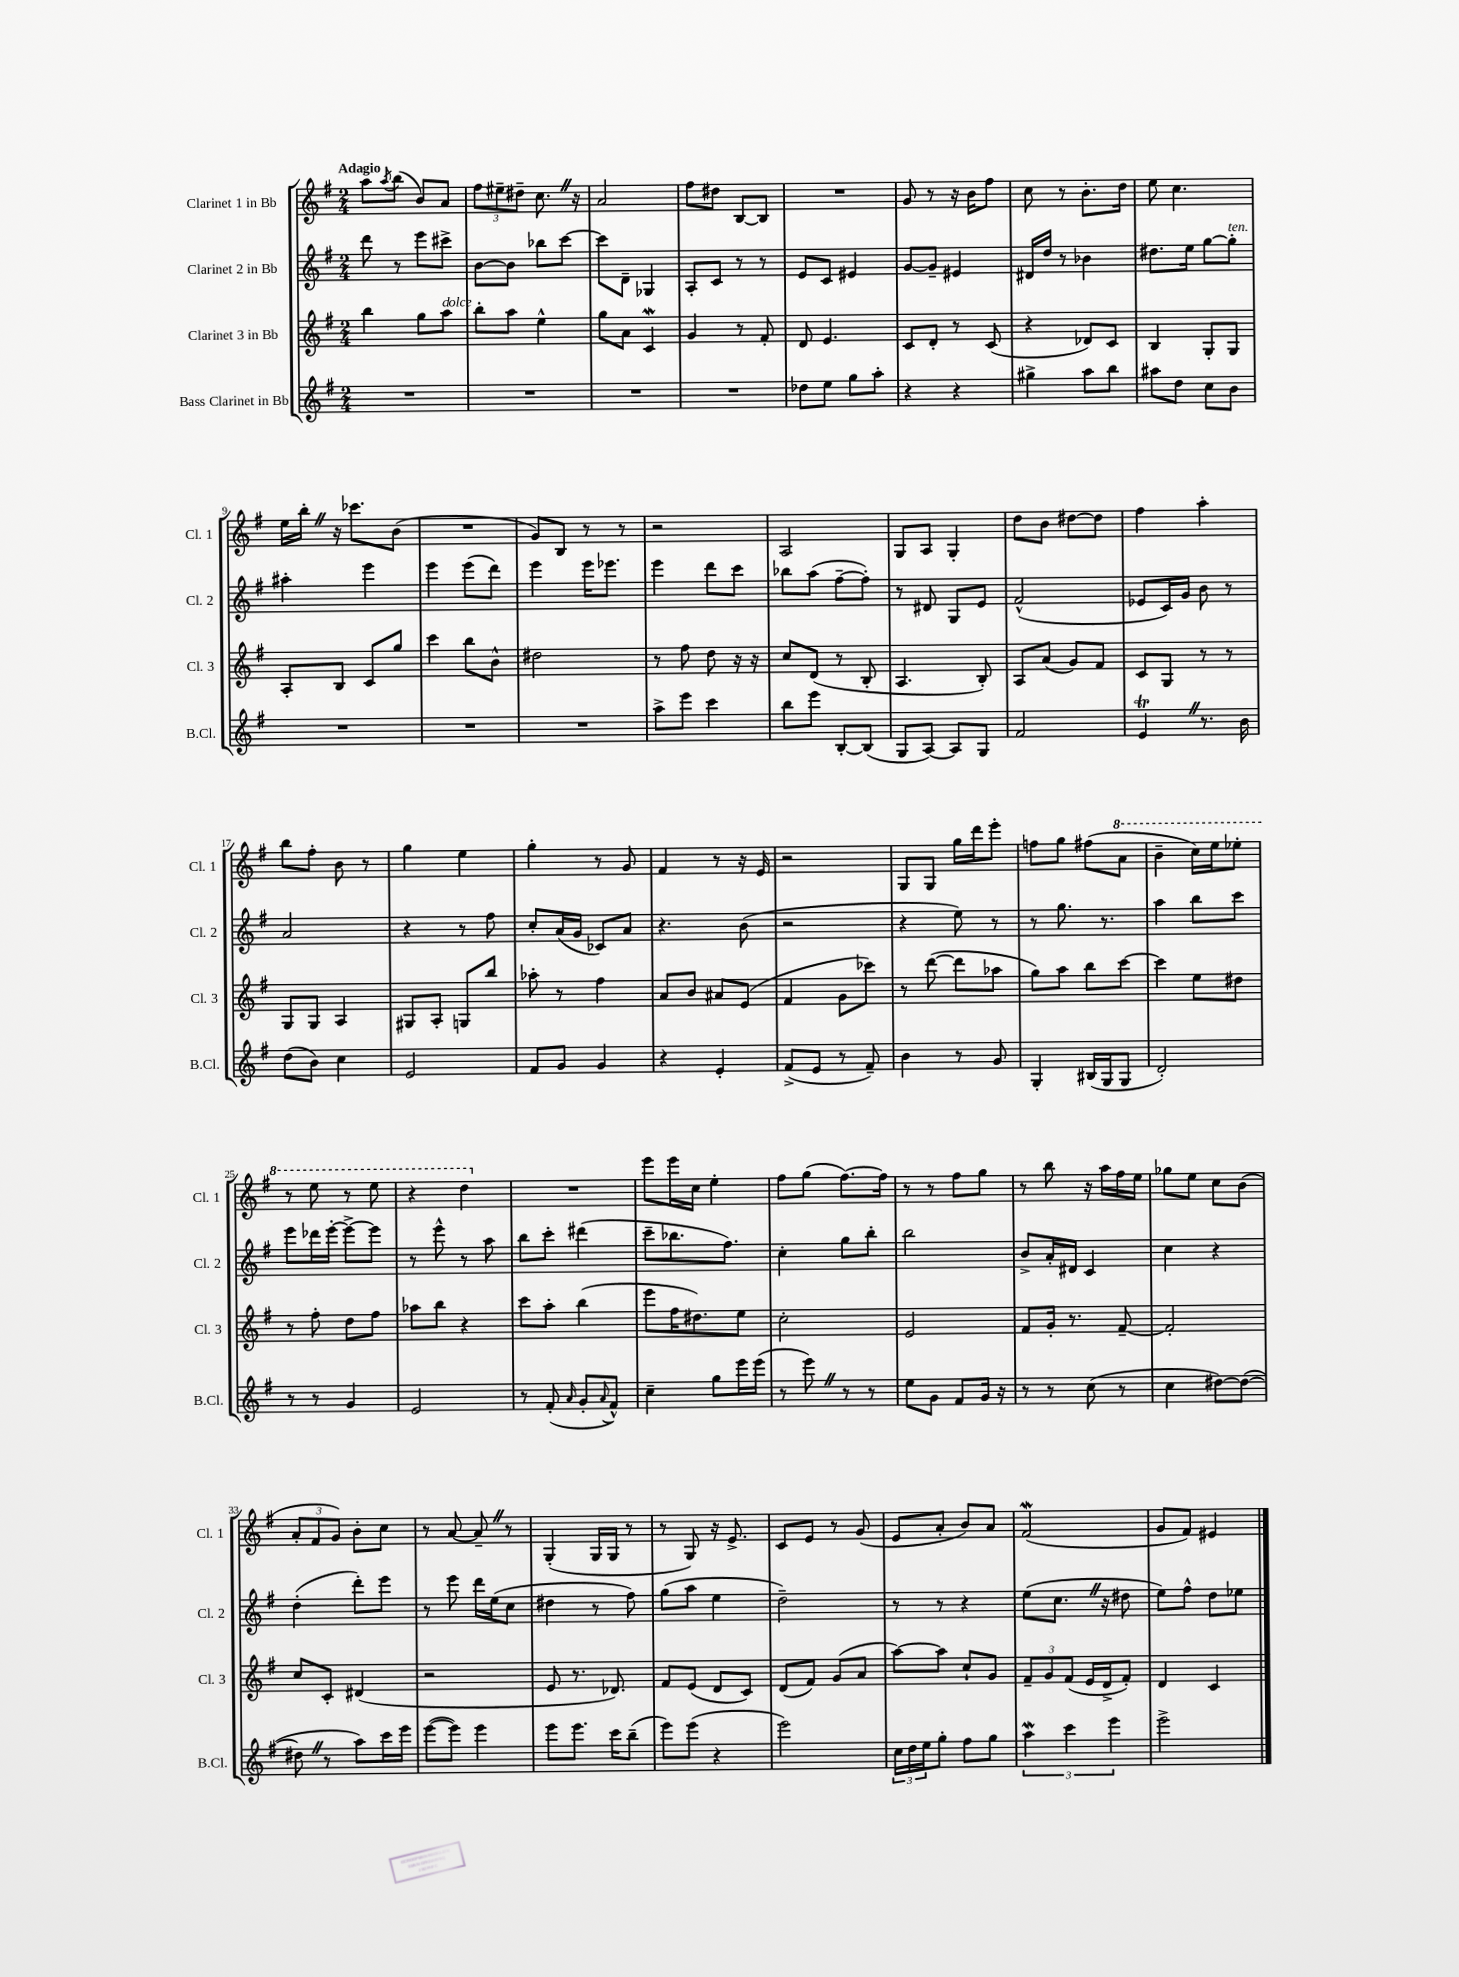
<<
\new StaffGroup <<
\new Staff = "s0" \with { instrumentName = "Clarinet 1 in Bb" shortInstrumentName = "Cl. 1" } {
    \clef treble \key g \major \numericTimeSignature \time 2/4 \tempo "Adagio"
    a''8 \acciaccatura { a''8 } b''8( b'8) a'8 |
    \tuplet 3/2 { fis''8 eis''8-- dis''8-- } c''8. \once \override BreathingSign.text = \markup { \musicglyph "scripts.caesura.straight" } \breathe r16 |
    a'2 |
    fis''8 dis''8 b8~ b8 |
    R2 |
    g'8 r8 r16 b'16 fis''8 |
    c''8 r8 b'8.-. d''16 |
    e''8 c''4. |
    e''16 b''16-. \once \override BreathingSign.text = \markup { \musicglyph "scripts.caesura.straight" } \breathe r16 ces'''8. b'8( |
    R2 |
    g'8) b8 r8 r8 |
    r2 |
    a2 |
    g8 a8 g4-. |
    d''8 b'8 dis''8~ dis''8 |
    fis''4 a''4-. |
    b''8 fis''8-. b'8 r8 |
    g''4 e''4 |
    g''4-. r8 g'8 |
    fis'4 r8 r16 e'16 |
    r2 |
    g8 g8 g''16 d'''16 e'''8-. |
    f''8 g''8 fis''8( \ottava #1 a''8 |
    b''4-- c'''16) e'''16 ees'''8-. |
    r8 e'''8 r8 e'''8 |
    r4 d'''4 \ottava #0 |
    R2 |
    e'''8 e'''16 c''16 e''4-. |
    fis''8 g''8( fis''8.~) fis''16 |
    r8 r8 fis''8 g''8 |
    r8 b''8 r16 a''16 fis''16 e''16 |
    ges''8 e''8 c''8 b'8( |
    \tuplet 3/2 { a'8-. fis'8 g'8) } b'8-. c''8 |
    r8 a'8~ a'8-- \once \override BreathingSign.text = \markup { \musicglyph "scripts.caesura.straight" } \breathe r8 |
    g4-.( g16 g16 r8 |
    r8 g8) r16 e'8.-> |
    c'8 e'8 r8 g'8( |
    e'8 a'8-. b'8) a'8 |
    fis'2\mordent( |
    g'8 fis'8) eis'4 \bar "|." |
}
\new Staff = "s1" \with { instrumentName = "Clarinet 2 in Bb" shortInstrumentName = "Cl. 2" } {
    \clef treble \key g \major \numericTimeSignature \time 2/4
    d'''8 r8 e'''8 cis'''8-> |
    b'8~ b'8 bes''8 c'''8~ |
    c'''8 d'8-- ges4 |
    a8-. c'8 r8 r8 |
    e'8 c'8 eis'4 |
    g'8~ g'8-- eis'4 |
    dis'16 d''16 r8 bes'4 |
    dis''8. e''16 g''8~ g''8-.^\markup { \italic "ten." } |
    ais''4-. e'''4 |
    e'''4 e'''8( d'''8) |
    e'''4 e'''16 ees'''8. |
    e'''4 d'''8 c'''8 |
    bes''8 a''8( fis''8~-- fis''8-.) |
    r8 dis'8 g8 e'8 |
    fis'2-^( |
    ees'8 c'16) g'16 b'8 r8 |
    a'2 |
    r4 r8 fis''8 |
    c''8-. a'16( g'16 ces'8) a'8 |
    r4. b'8( |
    r2 |
    r4 e''8) r8 |
    r8 g''8. r8. |
    a''4 b''8 c'''8 |
    e'''8 des'''16 e'''16~-. e'''8~-> e'''8 |
    r8 e'''8-^ r8 a''8 |
    b''8 c'''8-. dis'''4( |
    c'''8-- bes''8. fis''8.) |
    c''4-. g''8 b''8-. |
    b''2 |
    b'8-> a'16-. dis'16 c'4 |
    c''4 r4 |
    d''4-.( d'''8-.) e'''8 |
    r8 e'''8 d'''16 e''16( c''8 |
    dis''4 r8 fis''8) |
    g''8( a''8 e''4 |
    d''2--) |
    r8 r8 r4 |
    e''8( c''8. \once \override BreathingSign.text = \markup { \musicglyph "scripts.caesura.straight" } \breathe r16 dis''8 |
    e''8) fis''8-^ d''8 ees''8 \bar "|." |
}
\new Staff = "s2" \with { instrumentName = "Clarinet 3 in Bb" shortInstrumentName = "Cl. 3" } {
    \clef treble \key g \major \numericTimeSignature \time 2/4
    b''4 g''8 a''8^\markup { \italic "dolce" } |
    b''8-. a''8 e''4-^ |
    g''8 a'8 c'4\mordent |
    g'4 r8 fis'8-. |
    d'8 e'4. |
    c'8 d'8-. r8 c'8( |
    r4 des'8) c'8 |
    b4 g8-. g8 |
    a8-. b8 c'8 g''8 |
    c'''4 b''8 b'8-^ |
    dis''2 |
    r8 fis''8 d''8 r16 r16 |
    c''8 d'8( r8 b8-. |
    a4. b8-.) |
    a8 a'8( g'8) fis'8 |
    c'8 g8 r8 r8 |
    g8 g8 a4 |
    gis8 a8-. g8 b''8 |
    aes''8-. r8 fis''4 |
    a'8 b'8 ais'8 e'8( |
    fis'4 g'8 ces'''8) |
    r8 d'''8~( d'''8 aes''8 |
    g''8) a''8 b''8 c'''8~ |
    c'''4 e''8 dis''8 |
    r8 fis''8-. d''8 fis''8 |
    aes''8 b''8 r4 |
    c'''8 a''8-. b''4( |
    e'''8 fis''16 dis''8.) e''8 |
    c''2-. |
    e'2 |
    fis'8 g'16-. r8. fis'8~-- |
    fis'2-. |
    c''8 c'8-. dis'4( |
    r2 |
    e'8 r8. des'8.) |
    fis'8 e'8( d'8 c'8) |
    d'8( fis'8) g'8( a'8 |
    a''8~) a''8 c''8-! g'8 |
    \tuplet 3/2 { fis'8-- g'8 fis'8( } e'16 d'16-> fis'8-.) |
    d'4 c'4 \bar "|." |
}
\new Staff = "s3" \with { instrumentName = "Bass Clarinet in Bb" shortInstrumentName = "B.Cl." } {
    \clef treble \key g \major \numericTimeSignature \time 2/4
    R2 |
    R2 |
    R2 |
    R2 |
    des''8 e''8 g''8 a''8-. |
    r4 r4 |
    gis''4-> a''8 b''8 |
    ais''8 d''8 c''8 b'8 |
    R2 |
    R2 |
    R2 |
    a''8-> e'''8 c'''4 |
    b''8 e'''8 b8~-. b8( |
    g8 a8~) a8 g8 |
    fis'2 |
    e'4\trill \once \override BreathingSign.text = \markup { \musicglyph "scripts.caesura.straight" } \breathe r8. b'16 |
    d''8( b'8) c''4 |
    e'2 |
    fis'8 g'8 g'4 |
    r4 e'4-. |
    fis'8->( e'8 r8 fis'8--) |
    b'4 r8 g'8 |
    g4-. bis16( g16 g8 |
    d'2-.) |
    r8 r8 g'4 |
    e'2 |
    r8 fis'8-.( \grace { a'16 } g'8-. \appoggiatura { a'8 } fis'8-^) |
    c''4-- g''8 e'''16 e'''16( |
    r8 e'''8) \once \override BreathingSign.text = \markup { \musicglyph "scripts.caesura.straight" } \breathe r8 r8 |
    e''8 g'8 fis'8 g'16 r16 |
    r8 r8 c''8( r8 |
    c''4 dis''8~) dis''8~( |
    dis''8 \once \override BreathingSign.text = \markup { \musicglyph "scripts.caesura.straight" } \breathe r8 a''8) c'''16 e'''16 |
    e'''8~( e'''8) e'''4 |
    e'''8 e'''8. c'''16 b''8--( |
    e'''8) e'''8( r4 |
    e'''2) |
    \tuplet 3/2 { c''16 d''16 e''16 } g''8-. fis''8 g''8 |
    \tuplet 3/2 { a''4\mordent c'''4 e'''4 } |
    e'''2-> \bar "|." |
}
>>
>>
